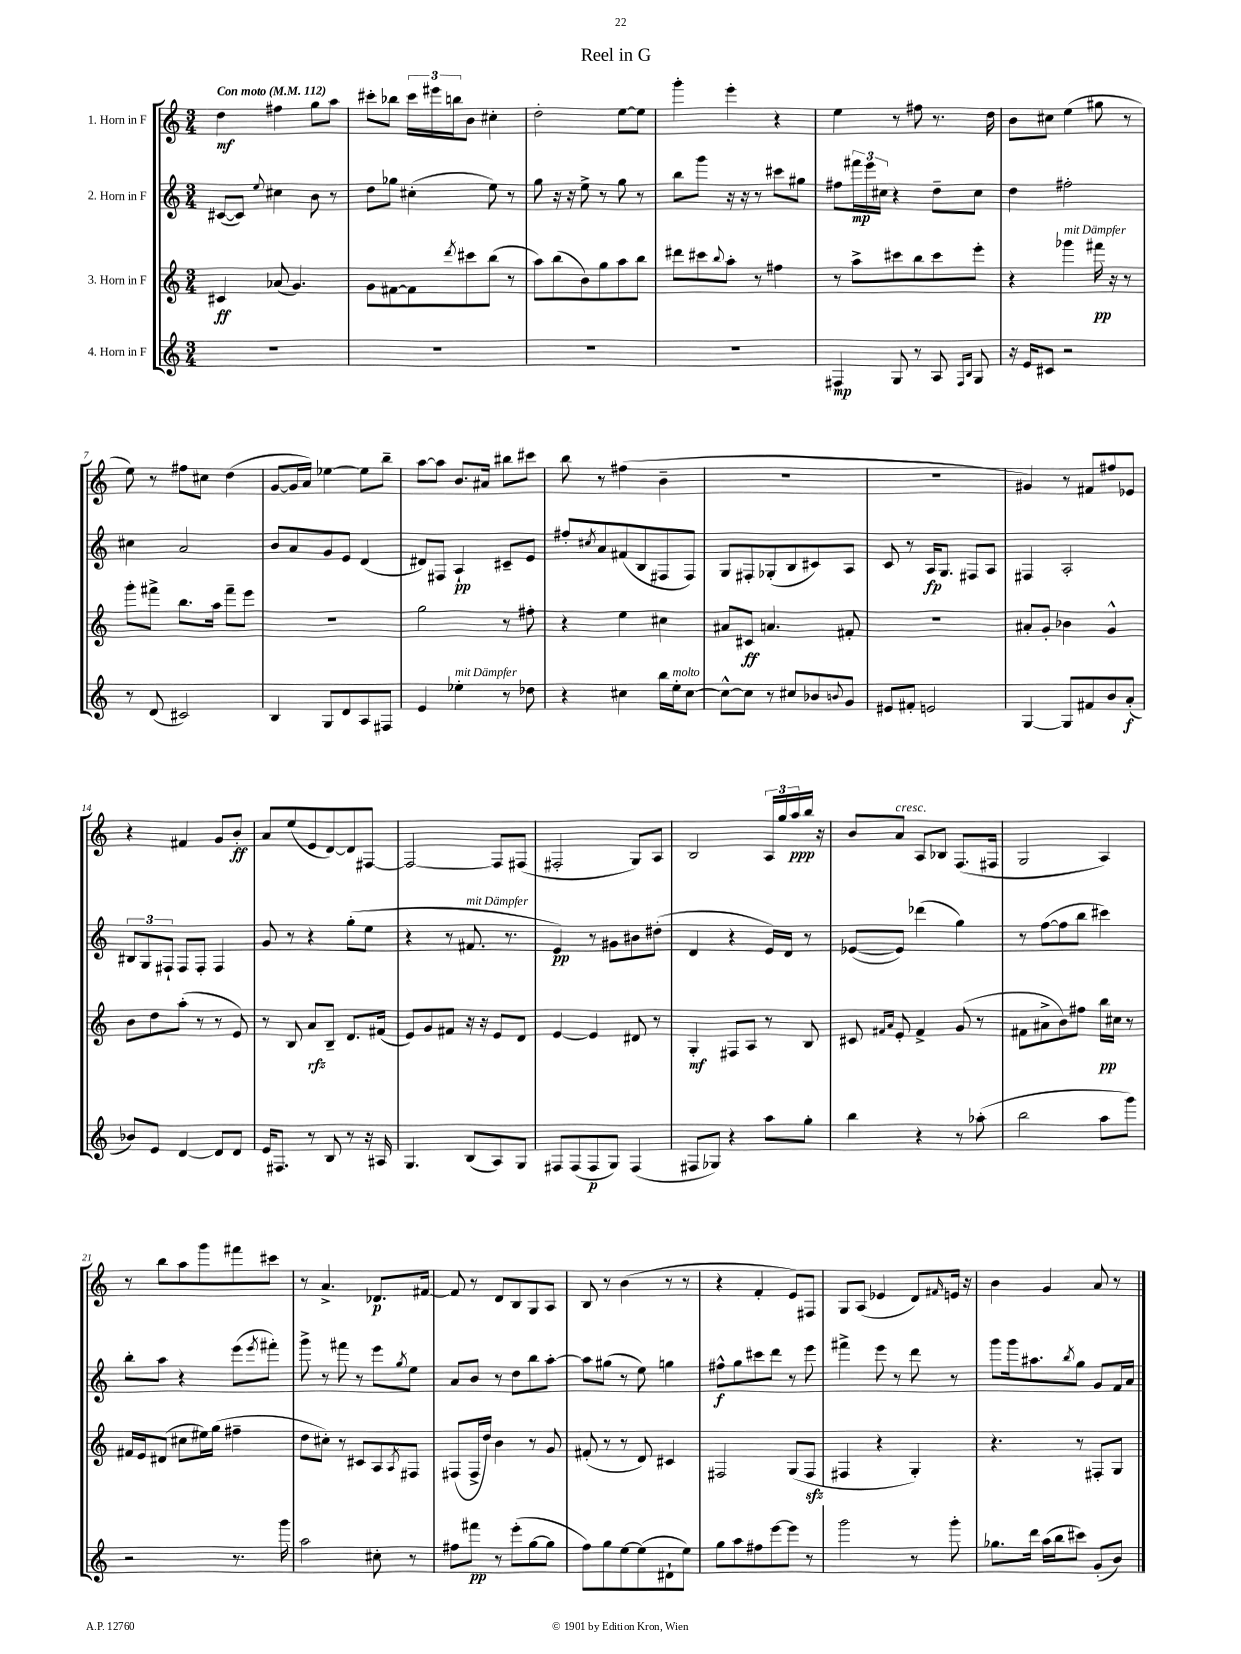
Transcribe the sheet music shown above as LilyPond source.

\header { title = "Reel in G" }
<<
\new StaffGroup <<
\new Staff = "s0" \with { instrumentName = "1. Horn in F" } {
    \clef treble \key c \major \numericTimeSignature \time 3/4 \tempo "Con moto" 4 = 112
    d''4\mf fis''4 g''8 a''8 |
    cis'''8-. bes''8 \tuplet 3/2 { cis'''16 eis'''16 b''16 } b'8 cis''4-. |
    d''2-. e''8~ e''8 |
    g'''4-. e'''4-. r4 |
    e''4 r8 fis''8 r8. d''16 |
    b'8 cis''8 e''4( gis''8 r8 |
    e''8) r8 fis''8 cis''8 d''4( |
    g'8~ g'16 a'16) ees''4~ ees''8 b''8-- |
    a''8~ a''8 b'8. ais'16 bis''8 cis'''8 |
    b''8 r8 fis''4( b'4-- |
    R2. |
    R2. |
    gis'4) r8 fis'8 fis''8 ees'8 |
    r4 fis'4 g'8 b'8-.\ff |
    a'8 e''8( e'8 d'8~) d'8 fis8~ |
    fis2~ fis8 fis8( |
    fis2-. g8) a8 |
    b2 \tuplet 3/2 { a16 g''16 a''16\ppp } b''16 r16 |
    b'8 a'8^\markup { \italic "cresc." } a8 bes8 f8.( fis16 |
    g2 a4) |
    r8 b''8 a''8 g'''8 fis'''8 cis'''8 |
    r8 a'4.-> des'8.\p fis'16~ |
    fis'8 r8 d'8 b8 g8 a8 |
    b8 r8 b'4( r8 r8 |
    r4 f'4-. e'8) fis8 |
    g8 a8( ees'4 d'8) \grace { fis'16 } e'16 r16 |
    b'4 g'4 a'8 r8 \bar "|." |
}
\new Staff = "s1" \with { instrumentName = "2. Horn in F" } {
    \clef treble \key c \major \numericTimeSignature \time 3/4
    cis'8~( cis'8) \appoggiatura { e''8 } cis''4 b'8 r8 |
    d''8 ges''8 cis''4-.( e''8) r8 |
    g''8 r16 r16 e''8-> r8 g''8 r8 |
    b''8 g'''8 r16 r16 r8 cis'''8 gis''8 |
    fis''8 \tuplet 3/2 { fis'''16\mp e'''16 cis''16 } r4 d''8-- cis''8 |
    d''4 fis''2-. |
    cis''4 a'2 |
    b'8 a'8 g'8 e'8 d'4( |
    dis'8) fis8 a4-!\pp cis'8-- e'8 |
    fis''8-. \acciaccatura { cis''8 } a'8 fis'8( b8 fis8 fis8) |
    g8 fis8-. ges8-.( b8 cis'8) a8 |
    c'8 r8 a16\fp g8. fis8 a8 |
    fis4 a2-. |
    \tuplet 3/2 { bis8 g8 fis8-! } fis8 fis8-. fis4 |
    g'8 r8 r4 g''8-.( e''8 |
    r4 r8 fis'8.^\markup { \italic "mit Dämpfer" } r8. |
    e'4\pp) r8 gis'8 bis'8 dis''8-.( |
    d'4 r4 e'16) d'16 r8 |
    ees'8~( ees'8) des'''4( g''4) |
    r8 f''8~( f''8 b''8 cis'''4) |
    b''8-. a''8 r4 e'''8( \acciaccatura { e'''8 } fis'''8-.) |
    g'''8-> r8 fis'''8 r8 e'''8 \acciaccatura { g''8 } e''8 |
    a'8 b'8 r8 d''8 b''8 a''8~-. |
    a''8 gis''8( r8 e''8) g''4 |
    fis''8-^\f g''8 cis'''8 d'''8 r8 e'''8 |
    fis'''4-> e'''8 r8 d'''8 r8 |
    g'''8 g'''16 ais''8. \acciaccatura { b''8 } g''8 g'8 f'16 a'16 \bar "|." |
}
\new Staff = "s2" \with { instrumentName = "3. Horn in F" } {
    \clef treble \key c \major \numericTimeSignature \time 3/4
    cis'4\ff aes'8( g'4.) |
    g'8 fis'8~ fis'8 \acciaccatura { d'''8 } cis'''8 b''8( r8 |
    a''8) b''8( b'8) g''8 a''8 b''8 |
    dis'''8 cis'''8 \appoggiatura { b''8 } a''8-. r8 fis''4 |
    r8 a''8-> cis'''8 b''8 cis'''8 e'''8-. |
    r4 ges'''4^\markup { \italic "mit Dämpfer" } fis'''16\pp r16 r8 |
    g'''8-. fis'''8-> b''8. a''16 fis'''8-- e'''8 |
    R2. |
    g''2 r8 fis''8-. |
    r4 e''4 cis''4 |
    ais'8 cis'8\ff a'4. fis'8-. |
    R2. |
    ais'8-. g'8-. bes'4 g'4-^ |
    b'8 d''8 a''8-.( r8 r8 e'8) |
    r8 b8 a'8\rfz b8-- d'8. fis'16( |
    e'8) g'8 fis'8 r16 r16 e'8 d'8 |
    e'4~ e'4 dis'8 r8 |
    g4-.\mf fis8 a8 r8 b8 |
    cis'8 \grace { fis'16 a'16 } e'8-. fis'4-> g'8( r8 |
    fis'8 ais'8-> b'8) fis''8 b''16\pp cis''16 r8 |
    fis'16 e'16 dis'8( cis''8 eis''16) g''16( fis''4-- |
    d''8 cis''8-.) r8 cis'8 a8 \acciaccatura { a8 } fis8 |
    fis8( fis16-> d''16) b'4 r8 g'8 |
    fis'8-.( r8 r8 d'8) cis'4 |
    fis2 g8( fis8\sfz |
    fis4 r4 g4-.) |
    r4. r8 fis8-. g8 \bar "|." |
}
\new Staff = "s3" \with { instrumentName = "4. Horn in F" } {
    \clef treble \key c \major \numericTimeSignature \time 3/4
    R2. |
    R2. |
    R2. |
    R2. |
    fis4\mp g8 r8 a8 \grace { fis16 b16 } g8 |
    r16 e'16 cis'8 r2 |
    r8 d'8( cis'2) |
    b4 g8 d'8 a8 fis8 |
    e'4 ees''4-.^\markup { \italic "mit Dämpfer" } r8 des''8 |
    r4 cis''4 b''16 e''16-.^\markup { \italic "molto" } cis''8~ |
    cis''8~-^ cis''8 r8 cis''8 bes'8 \appoggiatura { b'8 } g'8 |
    eis'8 fis'8-. e'2 |
    g4~ g8 fis'8 b'8 a'8-.\f( |
    bes'8) e'8 d'4~ d'8 d'8 |
    e'16 fis8. r8 b8 r8 r16 ais16 |
    g4. b8( a8) g8 |
    fis8 fis8( fis8\p g8) fis4( |
    fis8 ges8) r4 a''8 g''8-. |
    b''4 r4 r8 aes''8-.( |
    b''2 a''8 g'''8) |
    r2 r8. g'''16 |
    a''2 cis''8-. r8 |
    fis''8 fis'''8\pp r8 e'''8-.( g''8~ g''8 |
    f''8) g''8 e''8~ e''8( dis'8-! e''8) |
    g''8 a''8 fis''8 e'''8~ e'''8 r8 |
    g'''2 r8 g'''8-. |
    ges''8. d'''16 a''16( b''16 cis'''8) g'8-.( b'8) \bar "|." |
}
>>
>>
